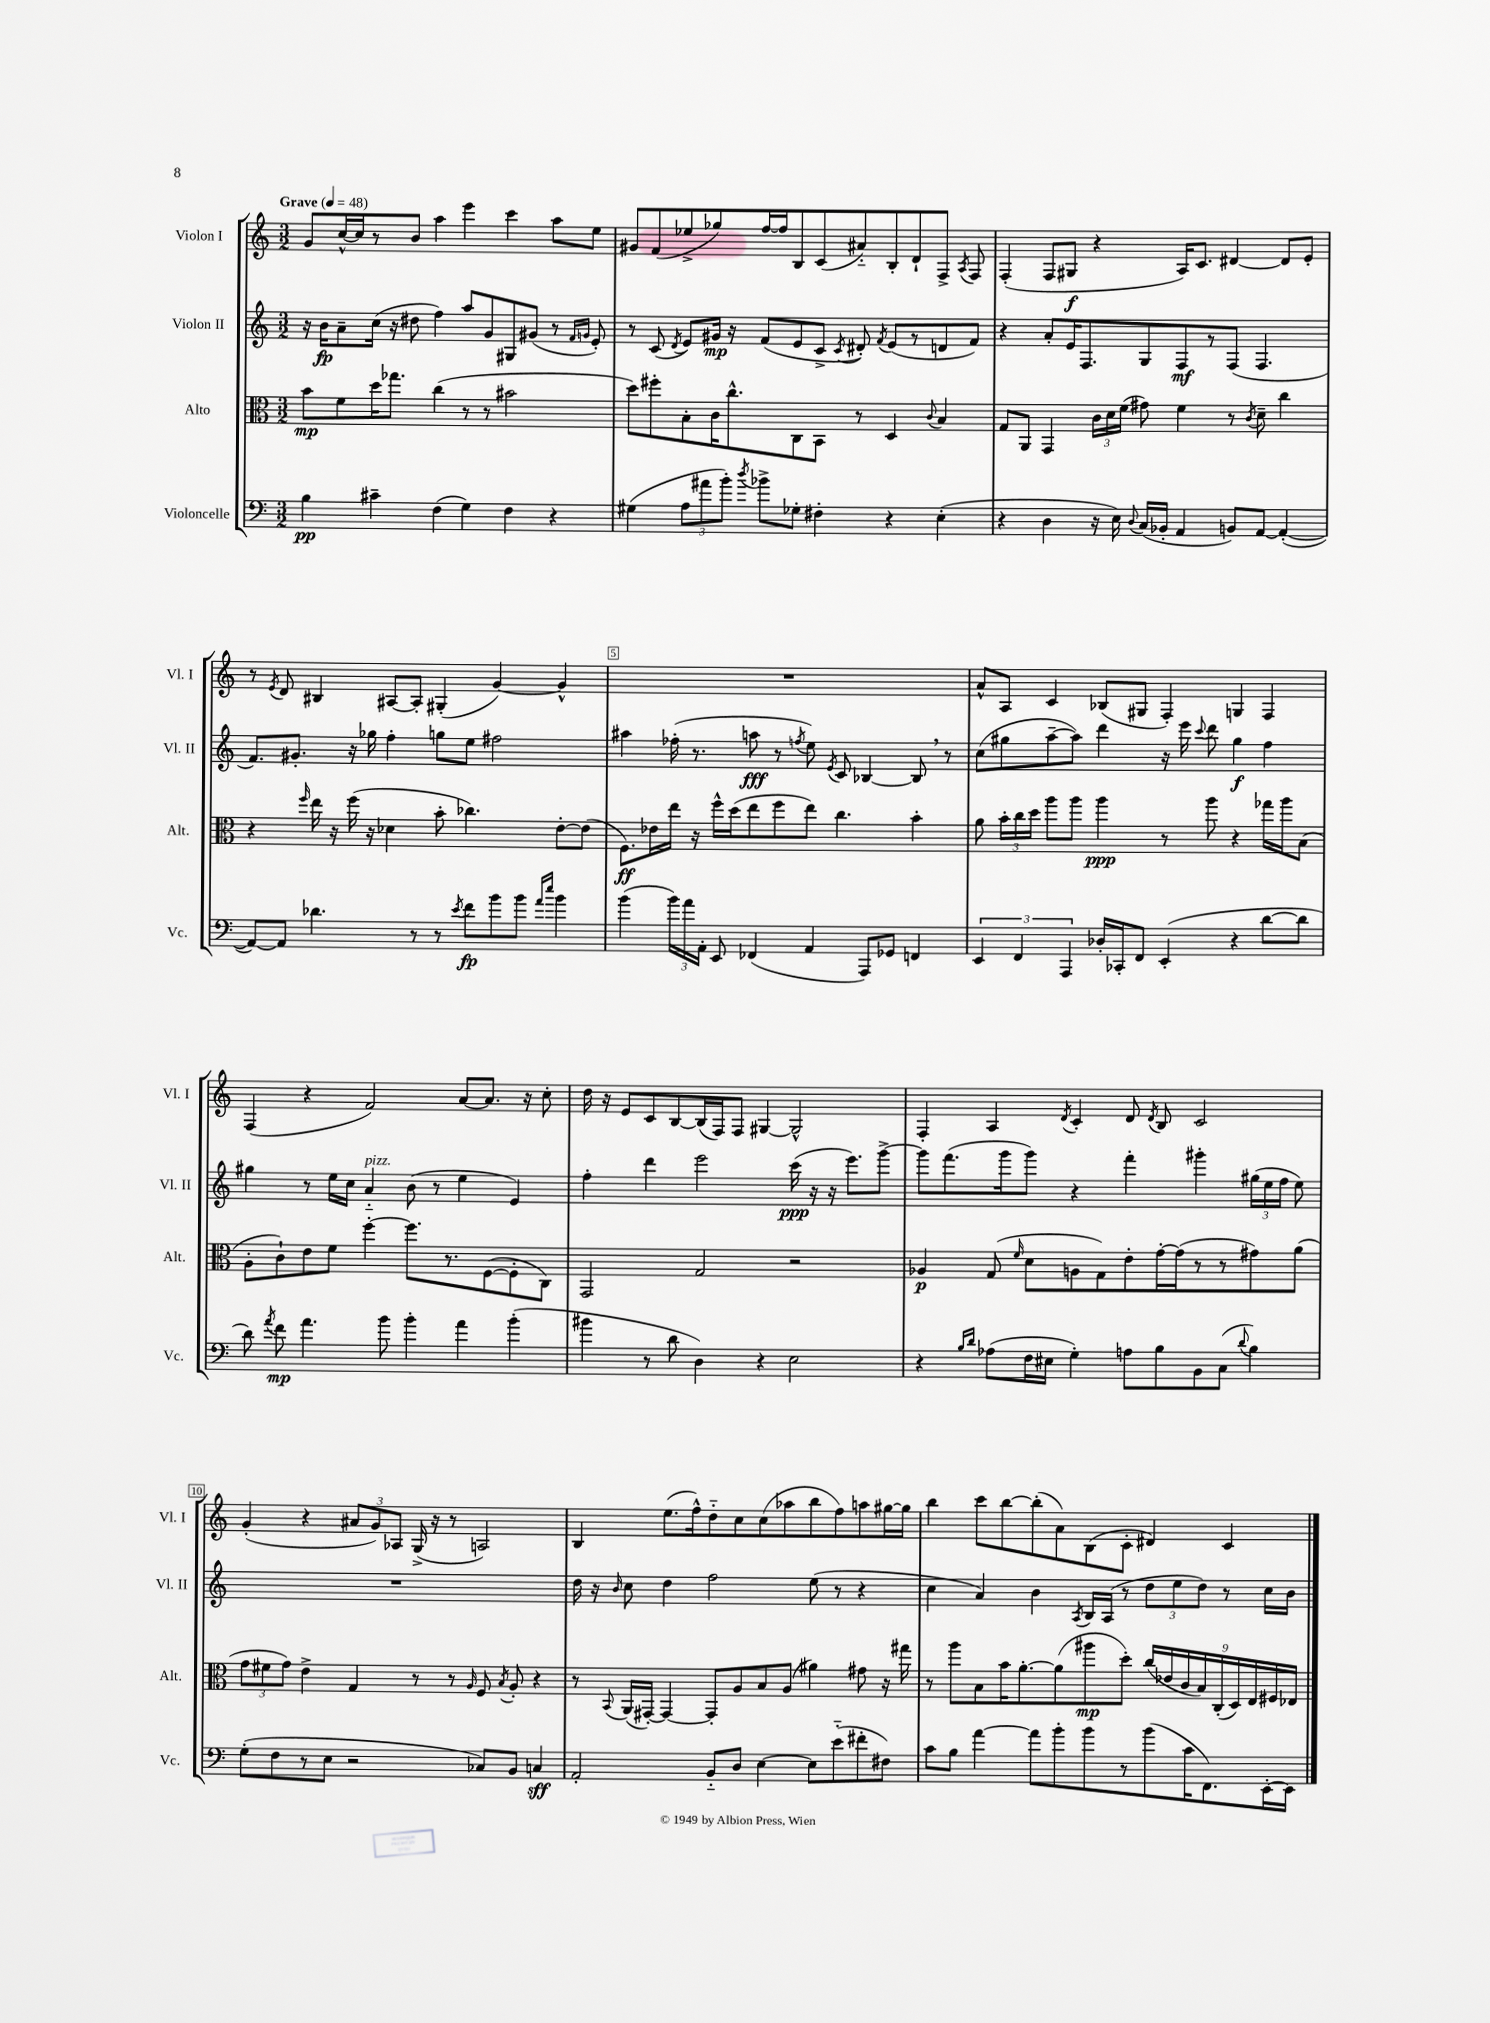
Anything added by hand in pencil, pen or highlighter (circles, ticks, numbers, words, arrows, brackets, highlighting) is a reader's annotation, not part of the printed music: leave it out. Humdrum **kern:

**kern	**dynam	**kern	**dynam	**kern	**dynam	**kern	**dynam
*part4	*part4	*part3	*part3	*part2	*part2	*part1	*part1
*staff4	*staff4	*staff3	*staff3	*staff2	*staff2	*staff1	*staff1
*I"Violoncelle	*	*I"Alto	*	*I"Violon II	*	*I"Violon I	*
*I'Vc.	*	*I'Alt.	*	*I'Vl. II	*	*I'Vl. I	*
*clefF4	*	*clefC3	*	*clefG2	*	*clefG2	*
*k[]	*	*k[]	*	*k[]	*	*k[]	*
*M3/2	*	*M3/2	*	*M3/2	*	*M3/2	*
*MM48	*	*MM48	*	*MM48	*	*MM48	*
=1	=1	=1	=1	=1	=1	=1	=1
!	!	!	!	!	!	!LO:TX:a:B:t=Grave	!
4B\	pp	8b\L	mp	16r	.	8g/L	.
.	.	.	.	16b\KL	fp	.	.
.	.	8f\	.	8a~\	.	[16cc^^/L	.
.	.	.	.	.	.	16cc/J]	.
4c#X~\	.	16dd\K	.	(16cc\Jk	.	8r	.
.	.	8.gg-X\J	.	16r	.	.	.
.	.	.	.	8dd#X\	.	8b/J	.
(4F\	.	(4cc\	.	4ff\)	.	4aa\	.
4G\)	.	8r	.	8aa/L	.	4eee\	.
.	.	8r	.	8g/	.	.	.
4F\	.	2b#X\	.	8G#X/	.	4ccc\	.
.	.	.	.	(8g#X/J	.	.	.
4r	.	.	.	8r	.	8aa\L	.
.	.	.	.	16qqf/LL	.	.	.
.	.	.	.	16qqgn/JJ	.	.	.
.	.	.	.	8e'/)	.	8ee\J	.
=2	=2	=2	=2	=2	=2	=2	=2
(4G#X\	.	8dd\L)	.	8r	.	8g#X/L	.
.	.	8ff#X'\	.	(8c/	.	(8f/	.
.	.	.	.	8qd/	.	.	.
12A\L	.	8B'\	.	8e/L)	.	8ee-X^/	.
12a#X\	.	.	.	.	.	.	.
.	.	16c\K	.	16g#X/Jk	mp	8gg-X/)	.
12b'\J)	.	.	.	.	.	.	.
.	.	8.cc^^\	.	16r	.	.	.
8qdd/	.	.	.	.	.	.	.
8b-X^\L	.	.	.	(8f/L	.	[16ff/L	.
.	.	.	.	.	.	16ff/J]	.
8G-X'\J	.	8C\	.	8e/	.	8B/	.
4F#X'\	.	8BB\J	.	8c^/J	.	(8c/	.
.	.	.	.	8qc/	.	.	.
.	.	8r	.	8d#X'/)	.	8a#X/)	.
.	.	.	.	8qf/	.	.	.
4r	.	4D/	.	(8e/L	.	8B'/	.
.	.	.	.	8r	.	8d`/	.
.	.	8qqc/	.	.	.	.	.
(4E'\	.	4B/	.	8dn/	.	8F^/J	.
.	.	.	.	.	.	8qA/	.
.	.	.	.	8f/J)	.	8F/	.
=3	=3	=3	=3	=3	=3	=3	=3
4r	.	8G/L	.	4r	.	(4F'/	.
.	.	8AA/J	.	.	.	.	.
4D\	.	4GG/	.	8a'/L	.	8F/L	.
.	.	.	.	16e/K	.	8G#X/J	f
.	.	.	.	8.F/	.	.	.
16r	.	24c\LL	.	.	.	4r	.
.	.	24d\	.	.	.	.	.
16E\)	.	.	.	.	.	.	.
.	.	(24f\JJ	.	.	.	.	.
8qqD/	.	.	.	.	.	.	.
(16C/LL	.	8g#X\)	.	8G/	.	.	.
16BB-X'/JJ	.	.	.	.	.	.	.
4AA/	.	4f\	.	8F/	mf	16A/KL)	.
.	.	.	.	.	.	8.c/J	.
.	.	.	.	8r	.	.	.
8BBn/L)	.	8r	.	(8F/J	.	[4d#X/	.
.	.	8qc/	.	.	.	.	.
[8AA/J	.	8d~\	.	4.F/	.	.	.
(4AA'/_	.	4cc\	.	.	.	8d#/L]	.
.	.	.	.	.	.	8e'/J	.
!!LO:LB:g=z
=4	=4	=4	=4	=4	=4	=4	=4
8AA/L_)	.	4r	.	8.f/L)	.	8r	.
.	.	.	.	.	.	8qe/	.
8AA/J]	.	.	.	.	.	8d/	.
.	.	.	.	8.g#X'/J	.	.	.
.	.	16qqff/	.	.	.	.	.
4.d-X\	.	16ee\	.	.	.	4B#X/	.
.	.	16r	.	.	.	.	.
.	.	(16ff\	.	16r	.	.	.
.	.	16r	.	16gg-X\	.	.	.
.	.	4d-X\	.	4ff'\	.	[8A#X/L	.
8r	.	.	.	.	.	8A#'/J]	.
8r	.	8b'\	.	8ggn\L	.	(4G#X'/	.
8qe/	.	.	.	.	.	.	.
8f\L	fp	4.cc-X\)	.	8ee\J	.	.	.
8b\	.	.	.	2ff#X\	.	[4g/)	.
8b\J	.	.	.	.	.	.	.
16qqa/LL	.	.	.	.	.	.	.
16qqee/JJ	.	.	.	.	.	.	.
4b\	.	[8e'\L	.	.	.	4g^^/]	.
.	.	(8e\J]	.	.	.	.	.
=5	=5	=5	=5	=5	=5	=5	=5
(4b\	.	8.F\L)	ff	4aa#X\	.	1.r	.
.	.	16e-X\L	.	.	.	.	.
24b\LL)	.	16ee\JJ	.	(16ff-X'\	.	.	.
24a\	.	.	.	.	.	.	.
.	.	16r	.	8.r	.	.	.
24AA'\JJ	.	.	.	.	.	.	.
8EE/	.	16ff^^\LL	.	.	.	.	.
.	.	(16dd\J	.	.	.	.	.
(4FF-X/	.	8ee\	.	8aan\	fff	.	.
.	.	8ff\	.	8r	.	.	.
.	.	.	.	8qffn/	.	.	.
4AA/	.	8ee\J)	.	8ee\)	.	.	.
.	.	.	.	8qe/	.	.	.
.	.	4.cc\	.	8c/	.	.	.
8AAA/L)	.	.	.	[4B-X/	.	.	.
8GG-X/J	.	.	.	.	.	.	.
4FFn/	.	4b'\	.	8B-,/]	.	.	.
.	.	.	.	8r	.	.	.
=6	=6	=6	=6	=6	=6	=6	=6
6EE/	.	8a\	.	(8cc\L	.	8a^^/L	.
.	.	24b'\LL	.	8gg#X\	.	8A/J	.
6FF/	.	24cc\	.	.	.	.	.
.	.	24dd\JJ	.	.	.	.	.
.	.	8aa\L	.	[8aa~\	.	4c/	.
6AAA/	.	.	.	.	.	.	.
.	.	8aa\J	.	8aa\J])	.	.	.
16D-X'/LL	.	4aa\	ppp	4ddd\	.	(8B-X/L	.
16CC-X'/J	.	.	.	.	.	.	.
8FF/J	.	.	.	.	.	8G#X/J	.
(4EE'/	.	8r	.	16r	.	4F'/)	.
.	.	.	.	16eee\	.	.	.
.	.	.	.	8qqccc/	.	.	.
.	.	8aa\	.	8ddd\	.	.	.
4r	.	4r	.	4gg#\	f	4Gn/	.
[8d\L	.	16gg-X\LL	.	4ff\	.	4F/	.
.	.	16aa\J	.	.	.	.	.
8d\J]	.	(8B\J	.	.	.	.	.
!!LO:LB:g=z
=7	=7	=7	=7	=7	=7	=7	=7
8d\)	.	8A'\L	.	4gg#X\	.	(4F/	.
8qa/	.	.	.	.	.	.	.
8f\	mp	8c`\)	.	.	.	.	.
4.a\	.	8e\	.	8r	.	4r	.
.	.	8f\J	.	16ee\LL	.	.	.
.	.	.	.	16cc\JJ	.	.	.
!	!	!	!	!LO:TX:a:i:t=pizz.	!	!	!
.	.	[4ff'\	.	4a/	.	2f/)	.
8b\	.	.	.	.	.	.	.
4b'\	.	8.ff\L]	.	(8b\	.	.	.
.	.	.	.	8r	.	.	.
.	.	8.r	.	.	.	.	.
4a\	.	.	.	4ee\	.	[8a/L	.
.	.	([8F\	.	.	.	8.a/J]	.
(4b'\	.	8F'\]	.	4e/)	.	.	.
.	.	.	.	.	.	16r	.
.	.	8C\J)	.	.	.	8cc'\	.
=8	=8	=8	=8	=8	=8	=8	=8
4b#X\	.	2GG/	.	4ff'\	.	16dd\	.
.	.	.	.	.	.	16r	.
.	.	.	.	.	.	8e/L	.
8r	.	.	.	4ddd\	.	8c/	.
8d\	.	.	.	.	.	[8B/	.
4D\)	.	2G/	.	2eee\	.	(16B/L]	.
.	.	.	.	.	.	16F/J)	.
.	.	.	.	.	.	8F/J	.
4r	.	.	.	.	.	[4G#X/	.
2E\	.	2r	.	(16ccc\	ppp	2G#^^/]	.
.	.	.	.	16r	.	.	.
.	.	.	.	16r	.	.	.
.	.	.	.	8.eee\L)	.	.	.
.	.	.	.	[8ggg^\J	.	.	.
=9	=9	=9	=9	=9	=9	=9	=9
4r	.	4A-X/	p	8ggg\L]	.	4F'/	.
.	.	.	.	(8.fff\	.	.	.
16qqB/LL	.	.	.	.	.	.	.
16qqd/JJ	.	.	.	.	.	.	.
(8A-X\L	.	(8G/	.	.	.	4A/	.
.	.	.	.	16ggg\k	.	.	.
.	.	16qqf/	.	.	.	.	.
16F\L	.	8d\L	.	8ggg\J)	.	.	.
16E#X\JJ	.	.	.	.	.	.	.
.	.	.	.	.	.	8qd/	.
4G'\)	.	8An\	.	4r	.	4c'/	.
.	.	8G\)	.	.	.	.	.
8An\L	.	8e'\	.	4fff'\	.	8d/	.
.	.	.	.	.	.	8qd/	.
8B\	.	[16g'\L	.	.	.	8B/	.
.	.	(16g\J]	.	.	.	.	.
8BB\	.	8r	.	4ggg#X'\	.	2c/	.
(8C\J	.	8r	.	.	.	.	.
8qqd/	.	.	.	.	.	.	.
4B\)	.	8g#X\)	.	(24gg#X\LL	.	.	.
.	.	.	.	24ee\	.	.	.
.	.	.	.	24ff\JJ	.	.	.
.	.	(8a\J	.	8ee\)	.	.	.
!!LO:LB:g=z
=10	=10	=10	=10	=10	=10	=10	=10
(8G'\L	.	12g\L	.	1.r	.	(4g'/	.
.	.	12f#X\	.	.	.	.	.
8F\	.	.	.	.	.	.	.
.	.	12g\J)	.	.	.	.	.
8r	.	4e^\	.	.	.	4r	.
8E\J	.	.	.	.	.	.	.
2r	.	4G/	.	.	.	12a#X/L	.
.	.	.	.	.	.	12g/)	.
.	.	.	.	.	.	12A-X/J	.
.	.	8r	.	.	.	(16G^/	.
.	.	.	.	.	.	16r	.
.	.	8r	.	.	.	8r	.
.	.	16qqA/	.	.	.	.	.
8C-X/L)	.	8F/	.	.	.	2An/)	.
.	.	8qB/	.	.	.	.	.
8BB/J	.	8A'/	.	.	.	.	.
4Cn/	sff	4r	.	.	.	.	.
=11	=11	=11	=11	=11	=11	=11	=11
2AA'/	.	8r	.	16dd\	.	4B/	.
.	.	.	.	16r	.	.	.
.	.	8qqBB/	.	16qqb/	.	.	.
.	.	(16AA/LL	.	8cc\	.	.	.
.	.	[16GG#X'/JJ)	.	.	.	.	.
.	.	4GG#/_	.	4dd\	.	(8.ee\L	.
.	.	.	.	.	.	16ff^^\k)	.
8BB/L	.	8GG#'/L]	.	2ff\	.	8dd\	.
8D/J	.	8A/	.	.	.	8cc\	.
[4E\	.	8B/	.	.	.	(8cc\	.
.	.	(8A/J	.	.	.	8aa-X\	.
8E\L]	.	4a#X\)	.	(8ee\	.	8bb\	.
(8e\	.	.	.	8r	.	8ff\)	.
8f#X'\	.	8g#X\	.	4r	.	8aan\	.
8F#X\J)	.	16r	.	.	.	[16gg#X\L	.
.	.	16gg#X\	.	.	.	16gg#\JJ]	.
=12	=12	=12	=12	=12	=12	=12	=12
8c\L	.	8r	.	4cc\	.	4bb\	.
8B\J	.	8aa\L	.	.	.	.	.
[4a\	.	8B\	.	4a/)	.	8ccc\L	.
.	.	16b\K	.	.	.	[8bb\	.
.	.	[8.a'\	.	.	.	.	.
8a\L]	.	.	.	4b\	.	(8bb'\]	.
8b'\	.	(8a\]	.	.	.	8a\)	.
.	.	.	.	8qA/	.	.	.
8b\	.	8aa#X\	mp	16B/LL	.	(8B\	.
.	.	.	.	(16A/JJ	.	.	.
8r	.	8dd'\J)	.	8r	.	8c'\J	.
(8b\	.	(18cc/LL	.	12dd\L	.	4d#X/)	.
.	.	18e-X/	.	.	.	.	.
.	.	.	.	12ee\	.	.	.
.	.	18c/	.	.	.	.	.
16c\K	.	.	.	.	.	.	.
.	.	18B/)	.	12dd\J)	.	.	.
8.FF\)	.	.	.	.	.	.	.
.	.	(18C'/	.	.	.	.	.
.	.	.	.	8r	.	4c/	.
.	.	18D/)	.	.	.	.	.
.	.	18E/	.	.	.	.	.
[16EE'\L	.	.	.	16cc\LL	.	.	.
.	.	18F#X/	.	.	.	.	.
16EE\JJ]	.	.	.	16b\JJ	.	.	.
.	.	18E-X/JJ	.	.	.	.	.
==	==	==	==	==	==	==	==
*-	*-	*-	*-	*-	*-	*-	*-
